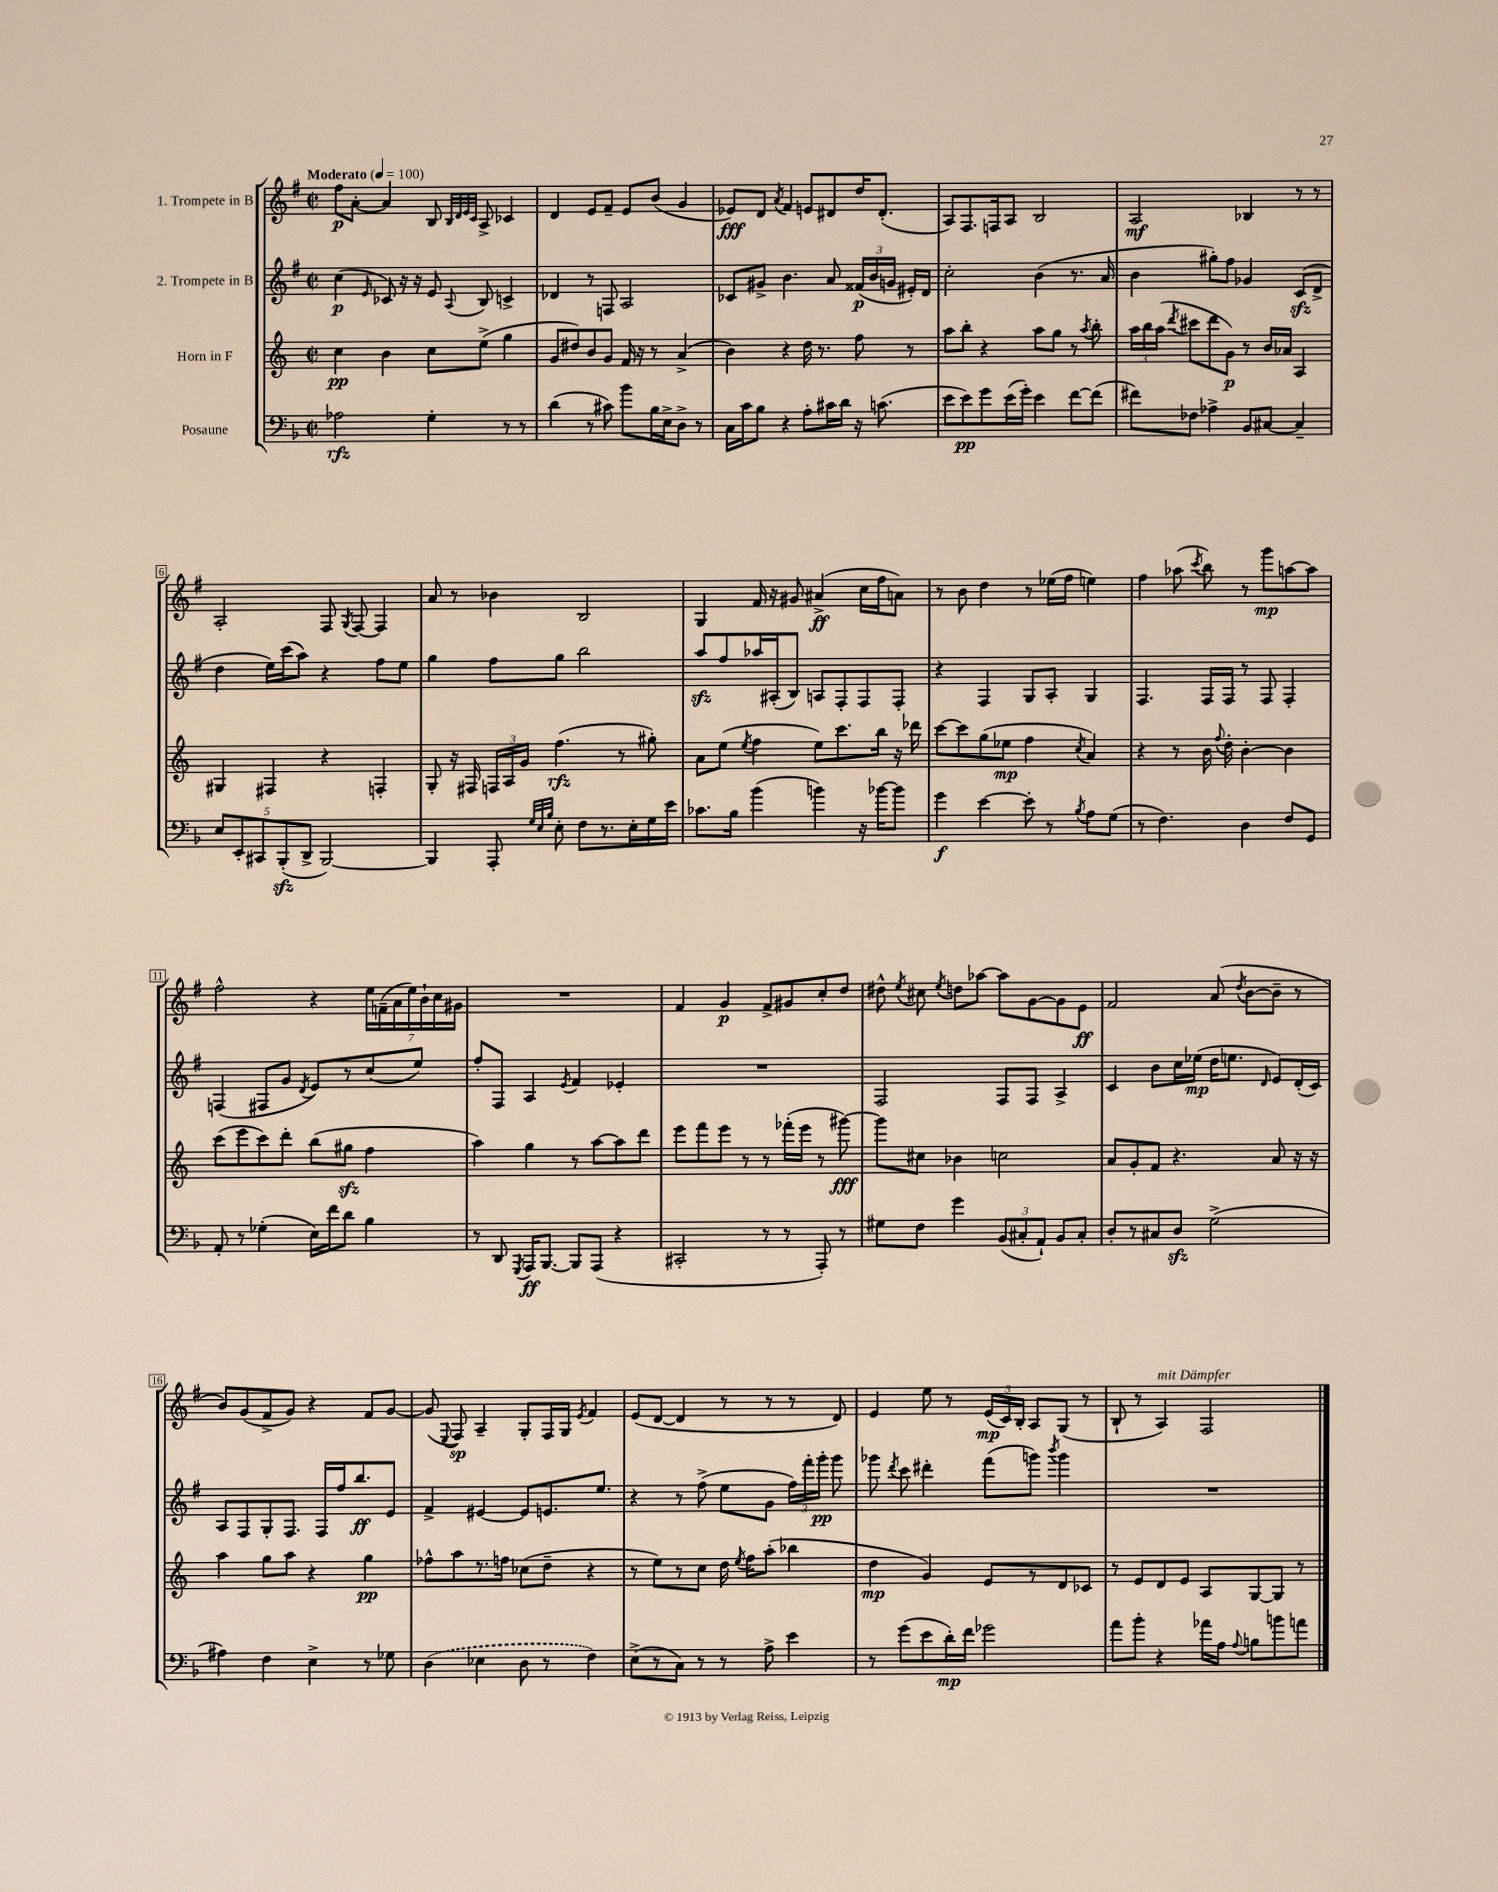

**kern	**kern	**kern	**kern
*staff4	*staff3	*staff2	*staff1
*clefF4	*clefG2	*clefG2	*clefG2
*k[b-]	*k[]	*k[f#]	*k[f#]
*M2/2	*M2/2	*M2/2	*M2/2
*met(c|)	*met(c|)	*met(c|)	*met(c|)
*MM100	*MM100	*MM100	*MM100
2A-\	4cc\	(4cc\	8ff#\L
.	.	.	[8a'\J
.	.	16qqe/	.
.	4b\	8c-/)	4a/]
.	.	16r	.
.	.	16r	.
4G'\	8cc\L	8e/	8B/
.	.	.	32qqB/LLL
.	.	.	32qqd/
.	.	.	32qqe/
.	.	8qqA/	32qqc/JJJ
.	(8ee^\J	8B/	8A^/
8r	4gg\	4c^/	4c-/
8r	.	.	.
=	=	=	=
(4d\	8g/L	4d-/	4d/
.	8dd#/)	.	.
8r	8b/	8r	8e/L
8c#\)	8g/J	8F/	8f#~/J
8b-\L	16f/	2A/	8e/L
.	16r	.	.
16B-\L	8r	.	(8b/J
16E^\J	.	.	.
8D^\J	(4a^/	.	4g/
8r	.	.	.
=	=	=	=
16C\LL	4b\)	8c-/L	8e-/L)
16c\J	.	.	.
8B-\J	.	8g#^/J	8d/J
.	.	.	8qa/
4r	4r	4.b\	4f#/
8A'\L	16dd\	.	8e/L
.	8.r	.	.
16c#\L	.	8a/	8d#/
16d\JJ	.	.	.
16r	8ff\	(24f##/LL	16dd/K
.	.	24b/	.
(8.c\	.	.	(8.d#'/J
.	.	24g/JJ	.
.	8r	16e#'/LL)	.
.	.	16d/JJ	.
=	=	=	=
8e\L	8aa\L	2cc'\	8A/L)
8e\)	8bb'\J	.	8.F#/
8g\	4r	.	.
.	.	.	16F/k
(16e\L	.	.	8A/J
16g'\JJ)	.	.	.
4e\	8aa\L	(4b\	2B/
.	8gg\J	.	.
[8f\L	8r	8.r	.
.	8qaa/	.	.
(8f\]J	8bb'\	.	.
.	.	16a/	.
=	=	=	=
8f#\L)	24aa\LL	4b\	2A/
.	24bb\	.	.
.	(24aa\JJ	.	.
.	8qddd/	.	.
8F-\J	8ccc#\L	.	.
4A-^\	8ddd\	8gg#'\L)	.
.	8g\J)	8ff#\J	.
8BB-/L	8r	4g-/	4B-/
[8C#/J	16b/LL	.	.
.	16a-/JJ	.	.
4C#~/]	4A/	(8c/L	8r
.	.	8d^/J	8r
=	=	=	=
10E/L	4G#/	4dd\	2A'/
10EE'/	.	.	.
10CC#/	.	.	.
.	4F#/	16ee\LL)	.
(10BBB-'/	.	.	.
.	.	(16ccc\J	.
.	.	8aa\J)	.
10DD^/J	.	.	.
[2BBB-/)	4r	4r	8F#/
.	.	.	8qG/
.	.	.	[8F#/
.	4F'/	8ff#\L	4F#/]
.	.	8ee\J	.
=	=	=	=
4BBB-/]	8G'/	4gg\	8a/
.	16r	.	8r
.	16F#/	.	.
8AAA'/	24F/LL	8ff#\L	4b-\
.	24A/	.	.
.	24g/JJ	.	.
32qqG/LLL	.	.	.
32qqE/	.	.	.
32qqB-/JJJ	.	.	.
8E'\	(4.ff\	8gg\J	.
8F\L	.	2bb\	2B/
8.r	.	.	.
.	8r	.	.
16E'\L	.	.	.
16G\	8gg#'\)	.	.
16e\JJ	.	.	.
=	=	=	=
8.c-\L	8a\L	8aa/L	4G/
.	(8ee\J	8ff#/	.
16B-\Jk	.	.	.
.	8qee/	.	.
(4b-\	4ff\	16aa-/L	16f#/
.	.	(16A#'/J	16r
.	.	8B/J)	8g#/
4b\)	8ee\L)	8A/L	(4a#^/
.	8.ccc\	8F#'/	.
16r	.	8F#/	16cc\LL
[16b-\LK	16bb\Jk	.	16ff#\J
8b-\]J	16r	8F#'/J	8a\J)
.	16ddd-\	.	.
=	=	=	=
4g\	[8ccc\L	4r	8r
.	8ccc\]	.	8b\
[4e\	(8gg\	4F#/	4dd\
.	8ee-\J	.	.
8e'\]	4ff\	8G/L	8r
8r	.	8A'/J	(16ee-\LL
.	.	.	16ff#\JJ
8qB-/	8qcc/	.	.
8A\L	4a/)	4G/	4ee\)
(8G\J	.	.	.
=	=	=	=
8r	4r	4.F#/	4ff#\
4.F\)	.	.	.
.	8r	.	(8aa-\
.	.	.	8qccc/
.	16b\	16F#/LL	8bb\)
.	8qqff/	.	.
.	16dd'\	16F#/JJ	.
4D\	[4b'\	8r	8r
.	.	8F#/	8ggg\L
8F/L	4b\]	4F#'/	[8aa\
8GG/J	.	.	8aa\]J
=	=	=	=
8AA'/	(8ccc\L	(4F/	2ff#^^\
8r	8eee\	.	.
(4G-'\	8ccc\)	8F#/L	.
.	8ddd'\J	8g/J	.
.	.	8qd/	.
16E\LL)	(8bb\L	8e/L)	4r
16f\J	.	.	.
8d\J	8gg#\J	8r	.
4B-\	4ff\	(8cc/	28ee\LL
.	.	.	(28f~\
.	.	.	28a\
.	.	.	28ee\)
.	.	8ee/J)	.
.	.	.	28b`\
.	.	.	28cc\
.	.	.	28g#\JJ
=	=	=	=
8r	4aa\)	8ff#'/L	1r
8DD/	.	8F#/J	.
8qGGG/	.	.	.
16AAA/LK	4gg\	4A/	.
[8.BBB-/J	.	.	.
.	.	8qe/	.
8BBB-/]L	8r	4f#/	.
(8AAA/J	[8aa\L	.	.
4r	8aa\]	4e-'/	.
.	8ddd\J	.	.
=	=	=	=
2CC#'/	8eee\L	1r	4f#/
.	8fff\	.	.
.	8eee\J	.	4g/
.	8r	.	.
8r	8r	.	8f#^/L
8r	(16fff-'\LL	.	8g#/
.	16eee\JJ	.	.
8AAA'/)	8r	.	8cc'/
8r	[8ggg#\)	.	8dd/J
=	=	=	=
8G#\L	8ggg#\]L	2F#/	8dd#^^\
.	.	.	8qee/
8F\J	8cc#\J	.	8cc#\
.	.	.	8qee/
4g\	4b-\	.	8dd\L
.	.	.	[8aa-\J
(12BB-/L	2cc\	8F#/L	8aa-\]L
12C#'/	.	.	.
.	.	8F#/J	[8g\
12AA`/J)	.	.	.
8BB-/L	.	4A^/	8g\]
8C#'/J	.	.	8e\J
=	=	=	=
8D'/L	8a/L	4c/	2f#/
8r	8g'/	.	.
8C#/	8f/J	8b\L	.
8D/J	4.r	16cc\L	.
.	.	(16ee-\JJ	.
(2G^\	.	16dd\LK	(8a/
.	.	8.ee\J	.
.	.	.	8qdd/
.	.	.	[8b\L
.	.	16qqd/	.
.	8a/	8e/L)	8b~\]J
.	16r	(16d'/L	8r
.	16r	16c/JJ)	.
=	=	=	=
4A#\)	4aa\	8A/L	8b/L)
.	.	8F#/	(8g/
4F\	8gg\L	8G'/	8f#^/
.	8aa\J	8.F#/J	8g/J)
4E^\	4r	.	4r
.	.	16F#/LL	.
.	.	16ff#/J	.
.	.	8.bb/	.
8r	4gg\	.	8f#/L
8G-\	.	8e/J	[8g/J
=	=	=	=
(4D\	8ff-^^\L	4f#^/	(8g/]
.	.	.	8qqE/
.	8aa\	.	8F#/)
4E-\	8.r	[4e#/	4A~/
.	16ff\Jk	.	.
8D\	(8cc-\L	8e#/]L	8G'/L
8r	8dd~\J	8.e/	16F#/L
.	.	.	16G/JJ
.	.	.	8qe/
4F\)	4r	.	4f#/
.	.	8.ee/J	.
=	=	=	=
(8E^\L	8r	4r	(8e/L
8r	8ee\L)	.	[8d/J
8C\J)	8r	8r	4d/]
8r	8cc\J	(8ff#^\	.
8r	16dd\	8ee\L	8r
.	8qee/	.	.
.	16ff\LK	.	.
8A^\	(8aa'\J	8g\J	8r
4e\	4bb-\	24ff#\LL)	8r
.	.	24fff#'\	.
.	.	24ggg'\JJ	.
.	.	8ggg\	8d/)
=	=	=	=
8r	4dd\	8ggg-\	4e/
.	.	8qddd/	.
(8g\L	.	8ccc\	.
8e\	4g/)	4ddd#'\	8ee\
16d'\L)	.	.	8r
16f\JJ	.	.	.
2g-\	8e/L	(8fff#\L	(24e/LL
.	.	.	24c/)
.	.	.	24B'/JJ
.	8r	8ggg\J)	8A/L
.	.	8qbbb/	.
.	8d/	4ggg\	(8G/J
.	8c-/J	.	8r
=	=	=	=
8a\L	8r	1r	8B`/
8b-'\J	8e/L	.	8r
4r	8d/	.	4A/)
.	8e/J	.	.
16a-\LL	8A/L	.	2F#/
16A\JJ	.	.	.
8qqA/	.	.	.
8B\L	[8G/	.	.
8b\	8G/]J	.	.
8a\J	8r	.	.
==	==	==	==
*-	*-	*-	*-
